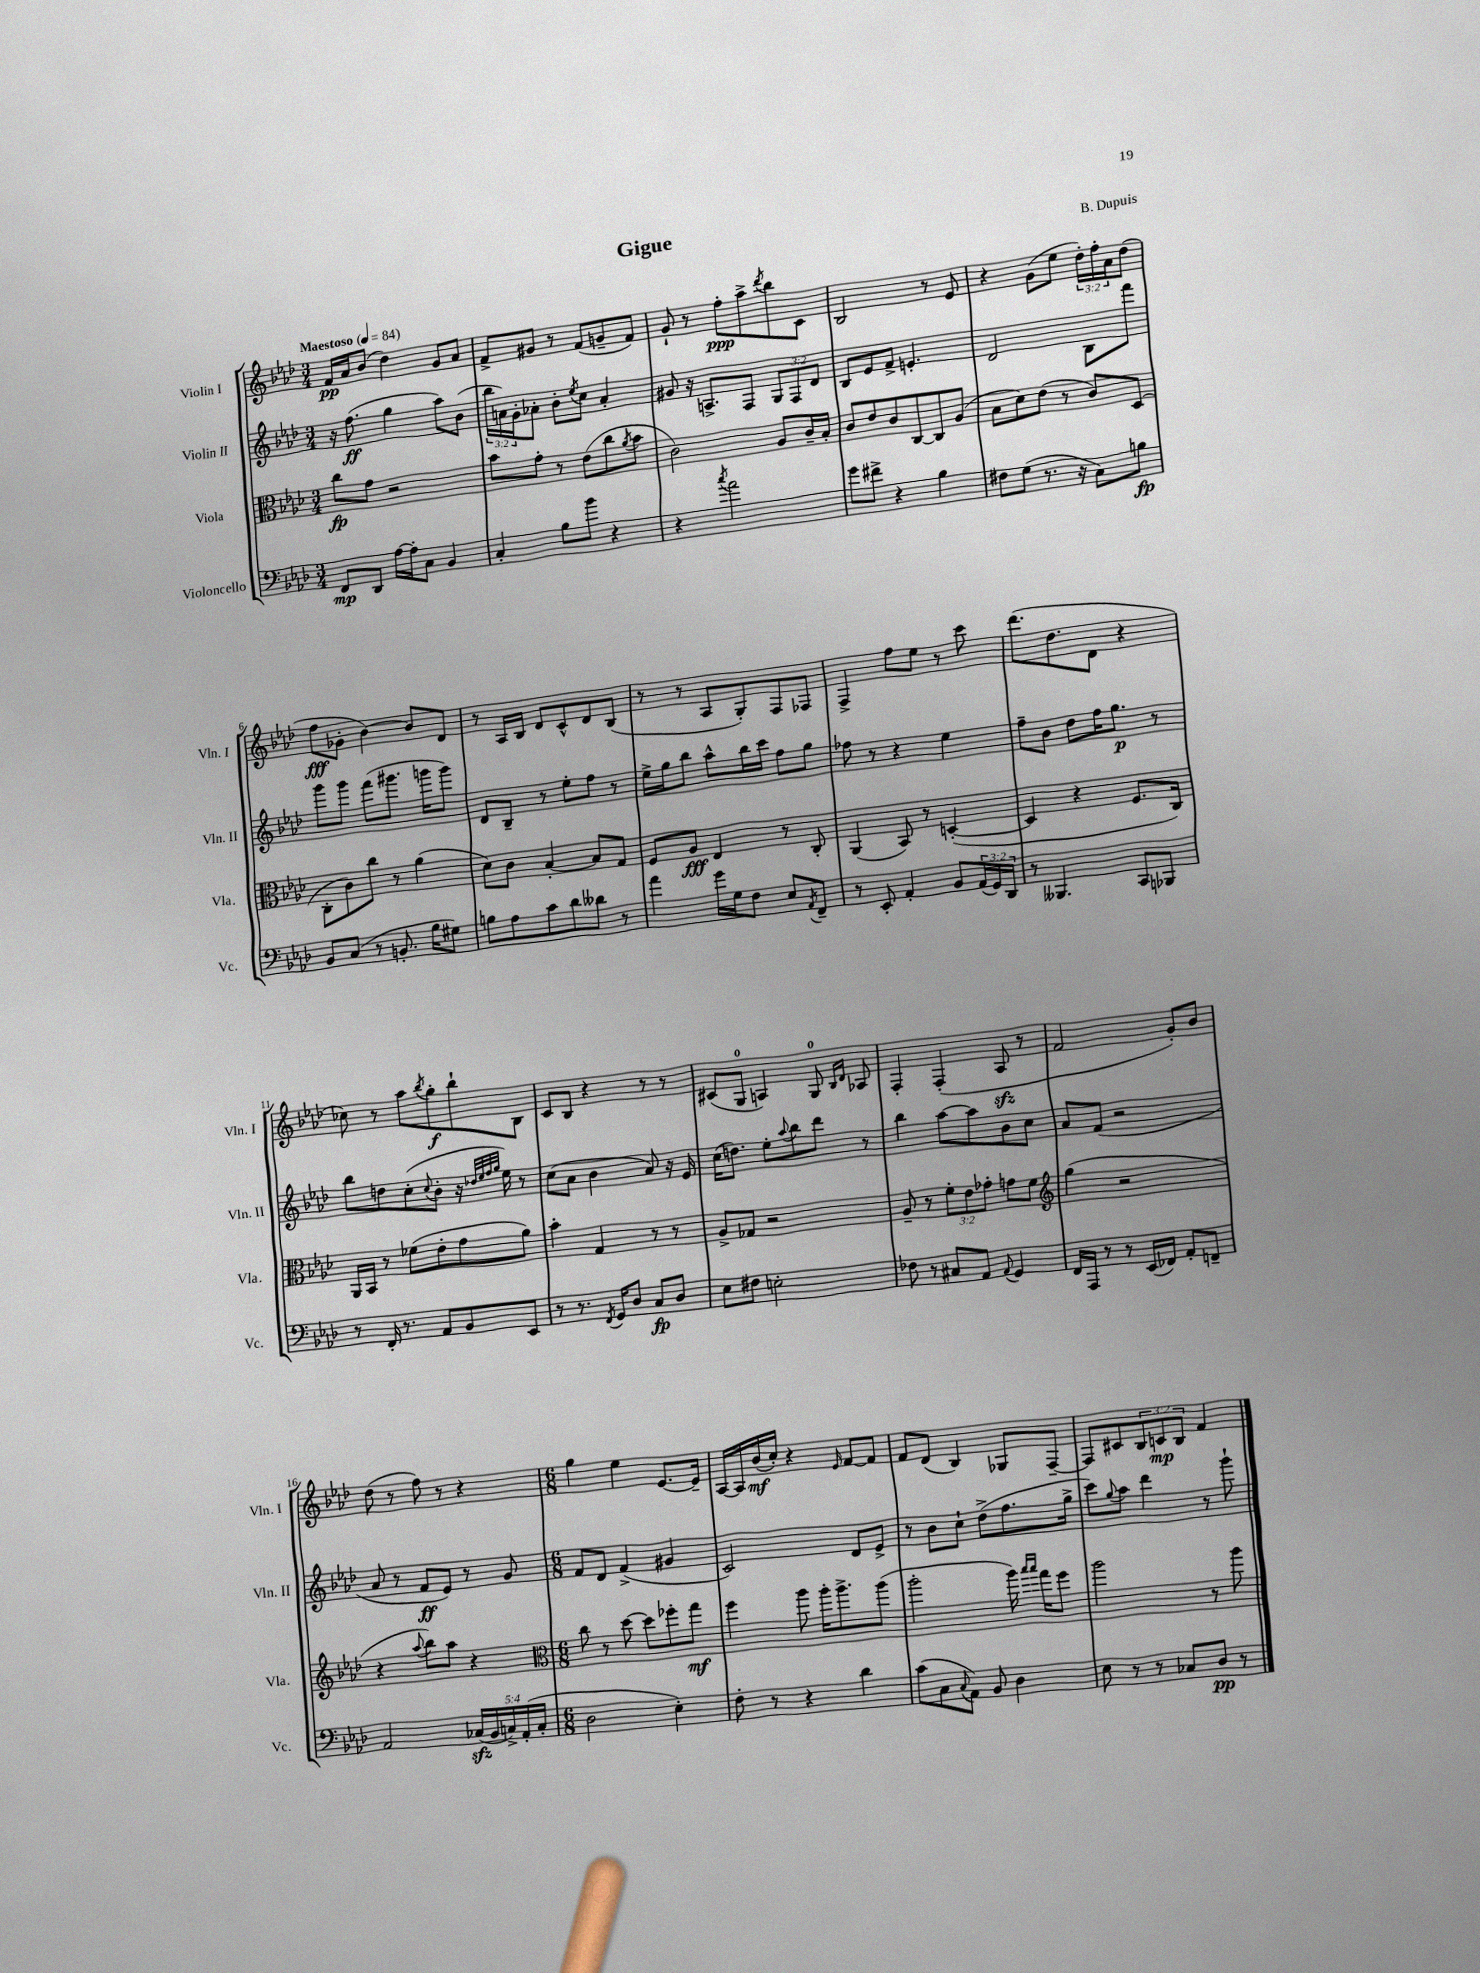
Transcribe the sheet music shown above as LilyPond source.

\header { title = "Gigue" composer = "B. Dupuis" }
<<
\new StaffGroup <<
\new Staff = "s0" \with { instrumentName = "Violin I" shortInstrumentName = "Vln. I" } {
    \clef treble \key aes \major \numericTimeSignature \time 3/4 \override Staff.TupletNumber.text = #tuplet-number::calc-fraction-text \tempo "Maestoso" 4 = 84
    f'16\pp aes'16 bes'8( des''4) g'8 aes'8 |
    f'8-> gis'8 r8 f'8( g'8-- f'8) |
    g'8-! r8 f''8-.\ppp aes''8-> \acciaccatura { des'''8 } bes''8 c'8 |
    bes2 r8 ees'8 |
    r4 g'8( ees''8 \tuplet 3/2 { des''16-.) f''16-. aes'16 } des''8( |
    f''8\fff ges'8-. bes'4~) bes'8 des'8 |
    r8 aes16 bes16 des'8 c'8-^ des'8 bes8( |
    r8 r8 aes8 g8-.) f8 fes8 |
    f4-> f''8 ees''8 r8 c'''8 |
    des'''8.( des''8. des'8 r4 |
    ces''8) r8 aes''8 \acciaccatura { bes''8 } g''8-.\f bes''8-! bes8 |
    c'8 bes8 r4 r8 r8 |
    cis'8( g8-0 a4) g8-0 \grace { bes16 des'16 } aes8 |
    f4-. f4-.( aes8\sfz r8 |
    f'2 g'8-.) bes'8 |
    des''8( r8 f''8) r8 r4 |
    \numericTimeSignature \time 6/8 g''4 ees''4 ees'8.~ ees'16-- |
    aes16~ aes16 bes'16\mf( c''16-.) r4 \grace { ees'16 } f'8~ f'8 |
    f'8 des'8( bes4) ges8 f8~-- |
    f8 cis'8 \tuplet 3/2 { bes8 c'8\mp bes8 } f'4 \bar "|." |
}
\new Staff = "s1" \with { instrumentName = "Violin II" shortInstrumentName = "Vln. II" } {
    \clef treble \key aes \major \numericTimeSignature \time 3/4 \override Staff.TupletNumber.text = #tuplet-number::calc-fraction-text
    r16 f''8.\ff( g''4 aes''8) bes'8( |
    \tuplet 3/2 { bes''16 a'16) g'16-. } aes'8-. bes'8-. \acciaccatura { ees''8 } c''8 aes'4-. |
    gis'8 r16 a8.-> f8 \tuplet 3/2 { g8 f8 des'8 } |
    bes8 ees'8 f'8-> e'4.-. |
    des'2 bes8 f'''8 |
    g'''8 g'''8 f'''8( gis'''8. g'''16 g'''8) |
    des'8 bes8-- r8 ees''8-. f''8 r8 |
    ees''16-> g''16 bes''8 aes''8-^ bes''16 c'''16 f''8 g''8 |
    fes''8 r8 r4 ees''4 |
    f''8-- bes'8 des''8 f''16 g''8.\p r8 |
    bes''8 d''8 c''8-.( \appoggiatura { c''8 } bes'8-. r16 \grace { des''32 ees''32 f''32 g''32 } ees''16) r8 |
    c''8( aes'8 bes'4 aes'8) r16 ees'16 |
    c''16( d''8.) ees''8-. \appoggiatura { aes''8 } bes''8 des'''8 r8 |
    bes''4 aes''8~ aes''8 bes'8 c''8 |
    aes'8 f'8( r2 |
    aes'8 r8 f'8\ff ees'8) r8 g'8 |
    \numericTimeSignature \time 6/8 f'8 des'8 f'4->( gis'4 |
    c'2) des'8 ees'8-> |
    r8 bes'8 c''8-! des''8->( f''8. g''16-> |
    c'''8) \appoggiatura { g''8 } aes''8 des'''4 r8 g'''8-! \bar "|." |
}
\new Staff = "s2" \with { instrumentName = "Viola" shortInstrumentName = "Vla." } {
    \clef alto \key aes \major \numericTimeSignature \time 3/4 \override Staff.TupletNumber.text = #tuplet-number::calc-fraction-text
    c''8\fp g'8 r2 |
    bes'8 g'8-. r8 ees'8( c''8 \acciaccatura { aes'8 } bes'8 |
    c'2) aes8 c'16-- bes16-. |
    c'8 ees'8 c'8 c8~ c8 aes8( |
    bes8 des'8) ees'8( r8 c'8) des8( |
    c8-. c'8) c''8 r8 aes'4( |
    des'8) c'8 bes4~-. bes8 g8 |
    f8 aes8\fff ees4 r8 c8-. |
    aes,4( bes,8) r8 d4~-.( |
    d4 r4 f8. c16) |
    aes,16 bes,16 r8 fes'8( ees'8-. g'8 aes'8) |
    bes'4-. g4 r8 r8 |
    aes8-> ges8 r2 |
    aes8-- r8 \tuplet 3/2 { f'8-. ees'8 ges'8-. } g'8 f'8 |
    \clef treble g''4( r2 |
    r4 \appoggiatura { aes''8 } bes''8) aes''8 r4 |
    \numericTimeSignature \time 6/8 \clef alto c''8 r8 des''8~ des''8 fes''8-. g''8\mf |
    f''4 aes''8 aes''16-. aes''8.-> aes''8( |
    aes''2-. aes''16) \grace { bes''16 bes''16 } g''16 f''8 |
    aes''2 r8 aes''8 \bar "|." |
}
\new Staff = "s3" \with { instrumentName = "Violoncello" shortInstrumentName = "Vc." } {
    \clef bass \key aes \major \numericTimeSignature \time 3/4 \override Staff.TupletNumber.text = #tuplet-number::calc-fraction-text
    f,8\mp des,8 aes16~ aes16-. c8 bes,4 |
    c4-. bes8 bes'8 r4 |
    r4 \acciaccatura { c''8 } aes'2 |
    g'8 fis'8-> r4 bes4 |
    fis8 g8( r8. r16 c8) b8\fp |
    bes,8 c8( r8 b,8.-. bes16 gis8) |
    b8 aes8 c'8 des'8 deses'8 r8 |
    aes'4 g'16 g16 f8 ees8 \acciaccatura { aes,8 } f,8-- |
    r8 ees,8-. aes,4-. bes,8 \tuplet 3/2 { aes,16( g,16) des,16 } |
    r8 beses,,4. c,8 bes,,8 |
    r8 f,16-. r8. aes,8 bes,8 ees,8 |
    r8 r8. \acciaccatura { f,8 } g,16 des8 c8\fp des8 |
    ees8 fis8 e2-. |
    fes8 r8 cis8 aes,8 \appoggiatura { aes,8 } g,4 |
    f,16 aes,,16 r8 r8 ees,16( fes,16) aes,8-. f,8-- |
    aes,2 \tuplet 5/4 { ces16\sfz( bes,16 c16->) aes,16-.( c16-. } |
    \numericTimeSignature \time 6/8 des2 ees4-.) |
    f8-. r8 r4 des'4 |
    c'8( c8 \appoggiatura { c8 } aes,8) bes,8 des4 |
    ees8 r8 r8 ces8 des8\pp r8 \bar "|." |
}
>>
>>
